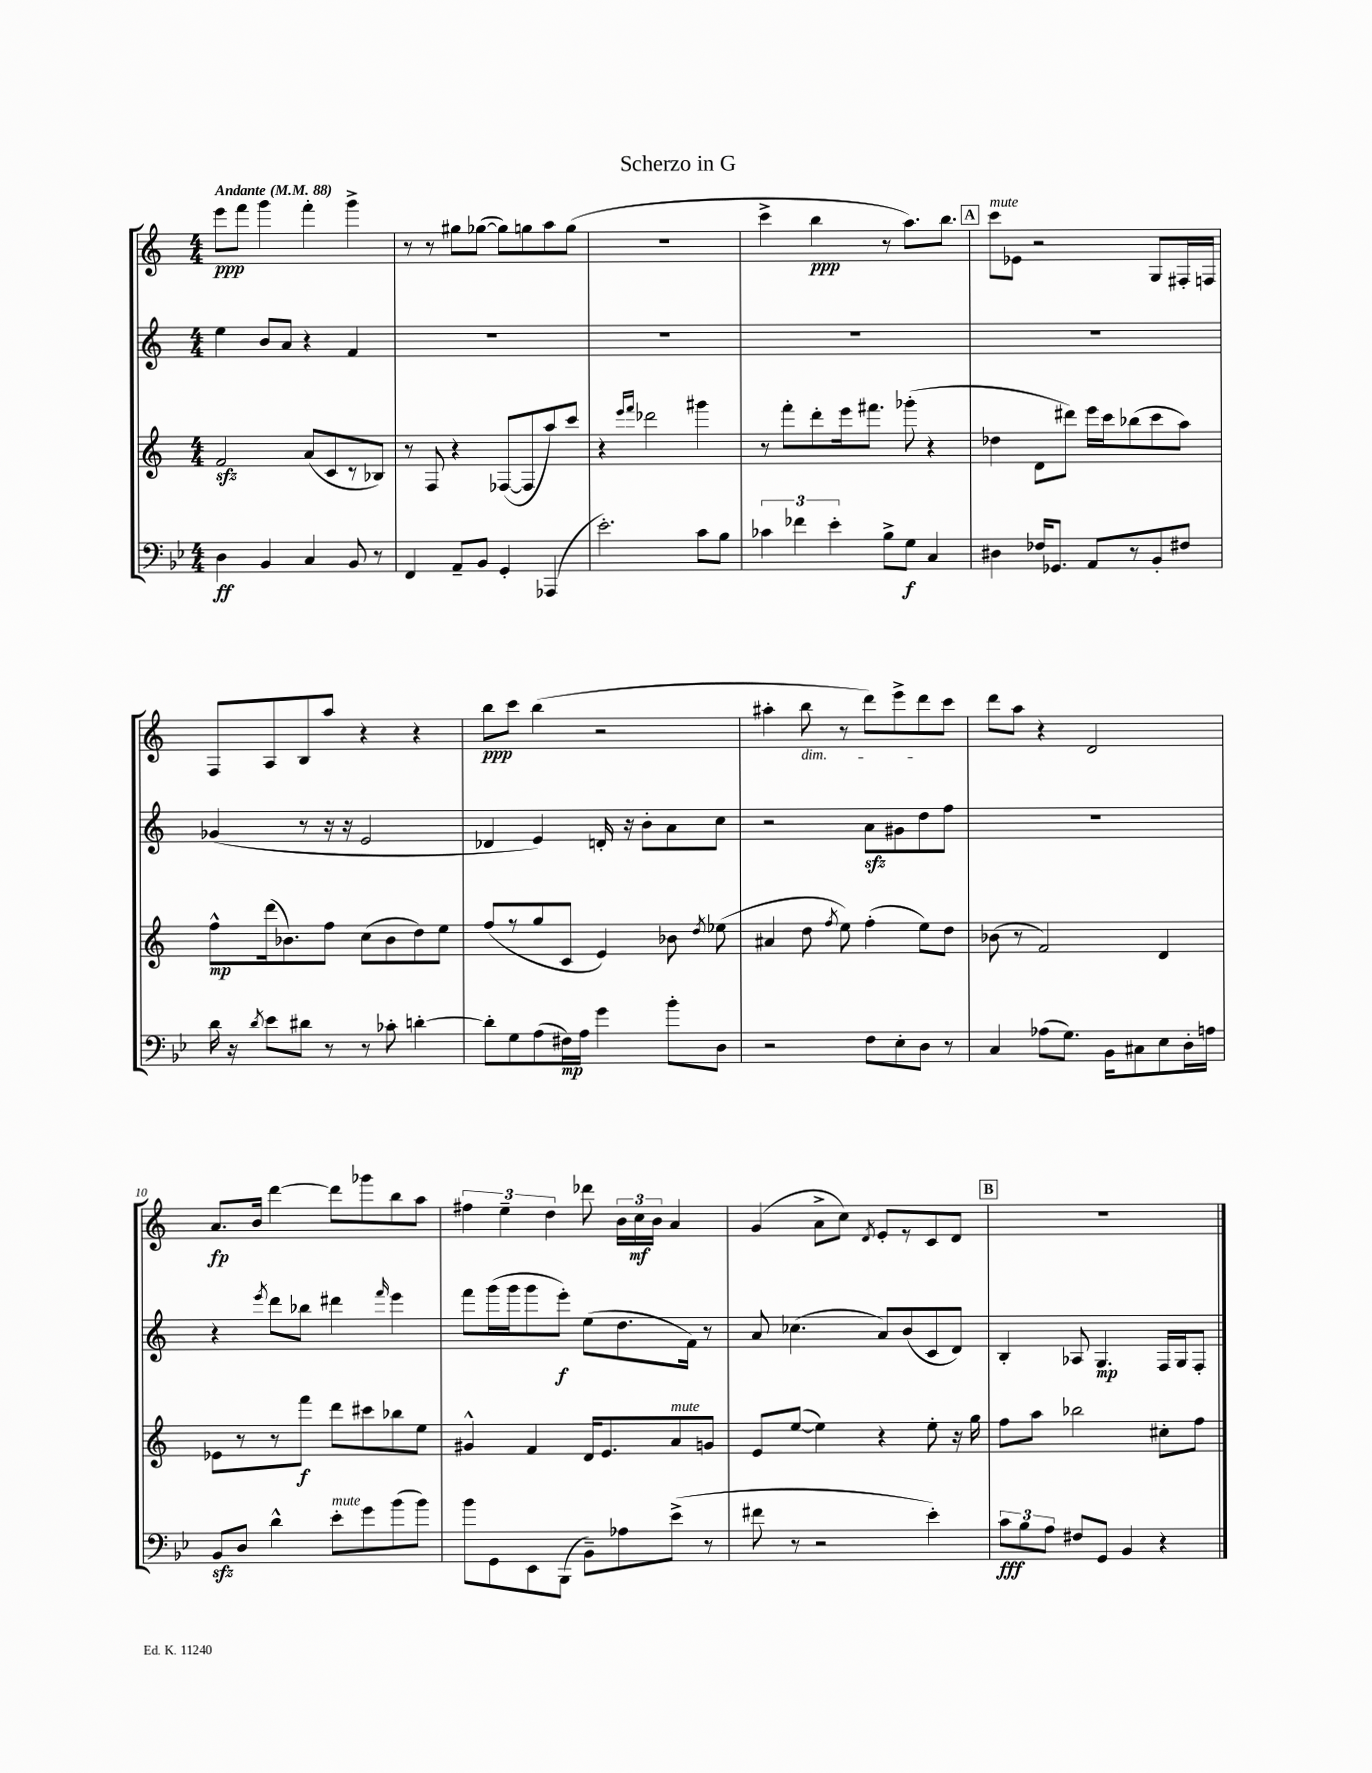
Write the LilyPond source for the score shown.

\header { title = "Scherzo in G" }
<<
\new StaffGroup <<
\new Staff = "s0" {
    \clef treble \key c \major \numericTimeSignature \time 4/4 \tempo "Andante" 4 = 88
    \autoBeamOff e'''8[\ppp f'''8] g'''4 f'''4-. g'''4-> |
    r8 r8 gis''8[ ges''8]~( ges''8[) g''8 a''8 g''8]( |
    R1 |
    c'''4-> b''4\ppp r8 a''8.[) b''8.] |
    \mark \markup { \box "A" } c'''8[^\markup { \italic "mute" } ees'8] r2 g8[ fis16-. f16] |
    f8[ a8 b8 a''8] r4 r4 |
    b''8[\ppp c'''8] b''4( r2 |
    ais''4-. b''8\dim r8 d'''8[) e'''8-> d'''8\! c'''8] |
    d'''8[ a''8] r4 d'2 |
    a'8.[\fp b'16] d'''4~ d'''8[ ges'''8 b''8 a''8] |
    \tuplet 3/2 { fis''4 e''4-- d''4 } des'''8 \tuplet 3/2 { b'16[ c''16\mf b'16] } a'4 |
    g'4( a'8[-> c''8]) \acciaccatura { d'8 } e'8[-. r8 c'8 d'8] |
    \mark \markup { \box "B" } R1 \bar "|." |
}
\new Staff = "s1" {
    \clef treble \key c \major \numericTimeSignature \time 4/4
    \autoBeamOff e''4 b'8[ a'8] r4 f'4 |
    R1 |
    R1 |
    R1 |
    \mark \markup { \box "A" } R1 |
    ges'4( r8 r16 r16 e'2 |
    des'4 e'4) d'16-. r16 b'8[-. a'8 c''8] |
    r2 a'8[\sfz gis'8 d''8 f''8] |
    R1 |
    r4 \acciaccatura { e'''8 } d'''8[ bes''8] dis'''4 \grace { f'''16 } e'''4 |
    f'''8[ g'''16( g'''16 g'''8 e'''8]-.\f) e''8[( d''8. f'16]) r8 |
    a'8 ces''4.( a'8[) b'8( c'8 d'8]) |
    \mark \markup { \box "B" } b4-. aes8 g4.\mp f16[ g16 f8]-. \bar "|." |
}
\new Staff = "s2" {
    \clef treble \key c \major \numericTimeSignature \time 4/4
    \autoBeamOff f'2\sfz a'8[( c'8 r8 bes8]) |
    r8 f8 r4 fes8[~( fes8 a''8) c'''8] |
    r4 \grace { e'''16[ f'''16] } des'''2 gis'''4 |
    r8 f'''8[-. d'''8-. e'''16 fis'''8.] ges'''8-.( r4 |
    \mark \markup { \box "A" } des''4 d'8[ dis'''8]) e'''16[ c'''16 bes''8( c'''8 a''8]) |
    f''8[-^\mp d'''16( bes'8.) f''8] c''8[( bes'8 d''8) e''8] |
    f''8[( r8 g''8 c'8] e'4) bes'8 \acciaccatura { d''8 } ees''8( |
    ais'4 d''8 \acciaccatura { f''8 } e''8) f''4-.( e''8[) d''8] |
    bes'8( r8 f'2) d'4 |
    ees'8[ r8 r8 f'''8]\f d'''8[ cis'''8 bes''8 e''8] |
    gis'4-^ f'4 d'16[ e'8. a'8^\markup { \italic "mute" } g'8] |
    e'8[ e''8]~( e''4) r4 e''8-. r16 g''16 |
    \mark \markup { \box "B" } f''8[ a''8] bes''2 cis''8[-. f''8] \bar "|." |
}
\new Staff = "s3" {
    \clef bass \key bes \major \numericTimeSignature \time 4/4
    \autoBeamOff d4\ff bes,4 c4 bes,8 r8 |
    f,4 a,8[-- bes,8] g,4-. aes,,4( |
    ees'2.-.) c'8[ bes8] |
    \tuplet 3/2 { ces'4 fes'4 ees'4-. } bes8[-> g8]\f c4 |
    \mark \markup { \box "A" } dis4 fes16[ ges,8.] a,8[ r8 bes,8-. fis8] |
    d'16 r16 \acciaccatura { d'8 } ees'8[ dis'8] r8 r8 ces'8-. d'4~-. |
    d'8[-. g8 a8( fis16\mp) a16] g'4 bes'8[-. d8] |
    r2 f8[ ees8-. d8] r8 |
    c4 aes8[( g8.]) bes,16[ cis8 ees8 d16-. a16] |
    bes,8[\sfz d8] d'4-^ ees'8[-.^\markup { \italic "mute" } g'8 bes'8( bes'8]) |
    bes'8[ g,8 ees,8 bes,,8]( bes,8[--) aes8 ees'8]->( r8 |
    fis'8 r8 r2 ees'4-.) |
    \mark \markup { \box "B" } \tuplet 3/2 { c'8[\fff bes8 a8] } fis8[ g,8] bes,4 r4 \bar "|." |
}
>>
>>
\layout { \context { \Score \override BarNumber.break-visibility = ##(#f #t #t) barNumberVisibility = #(every-nth-bar-number-visible 5) } }
